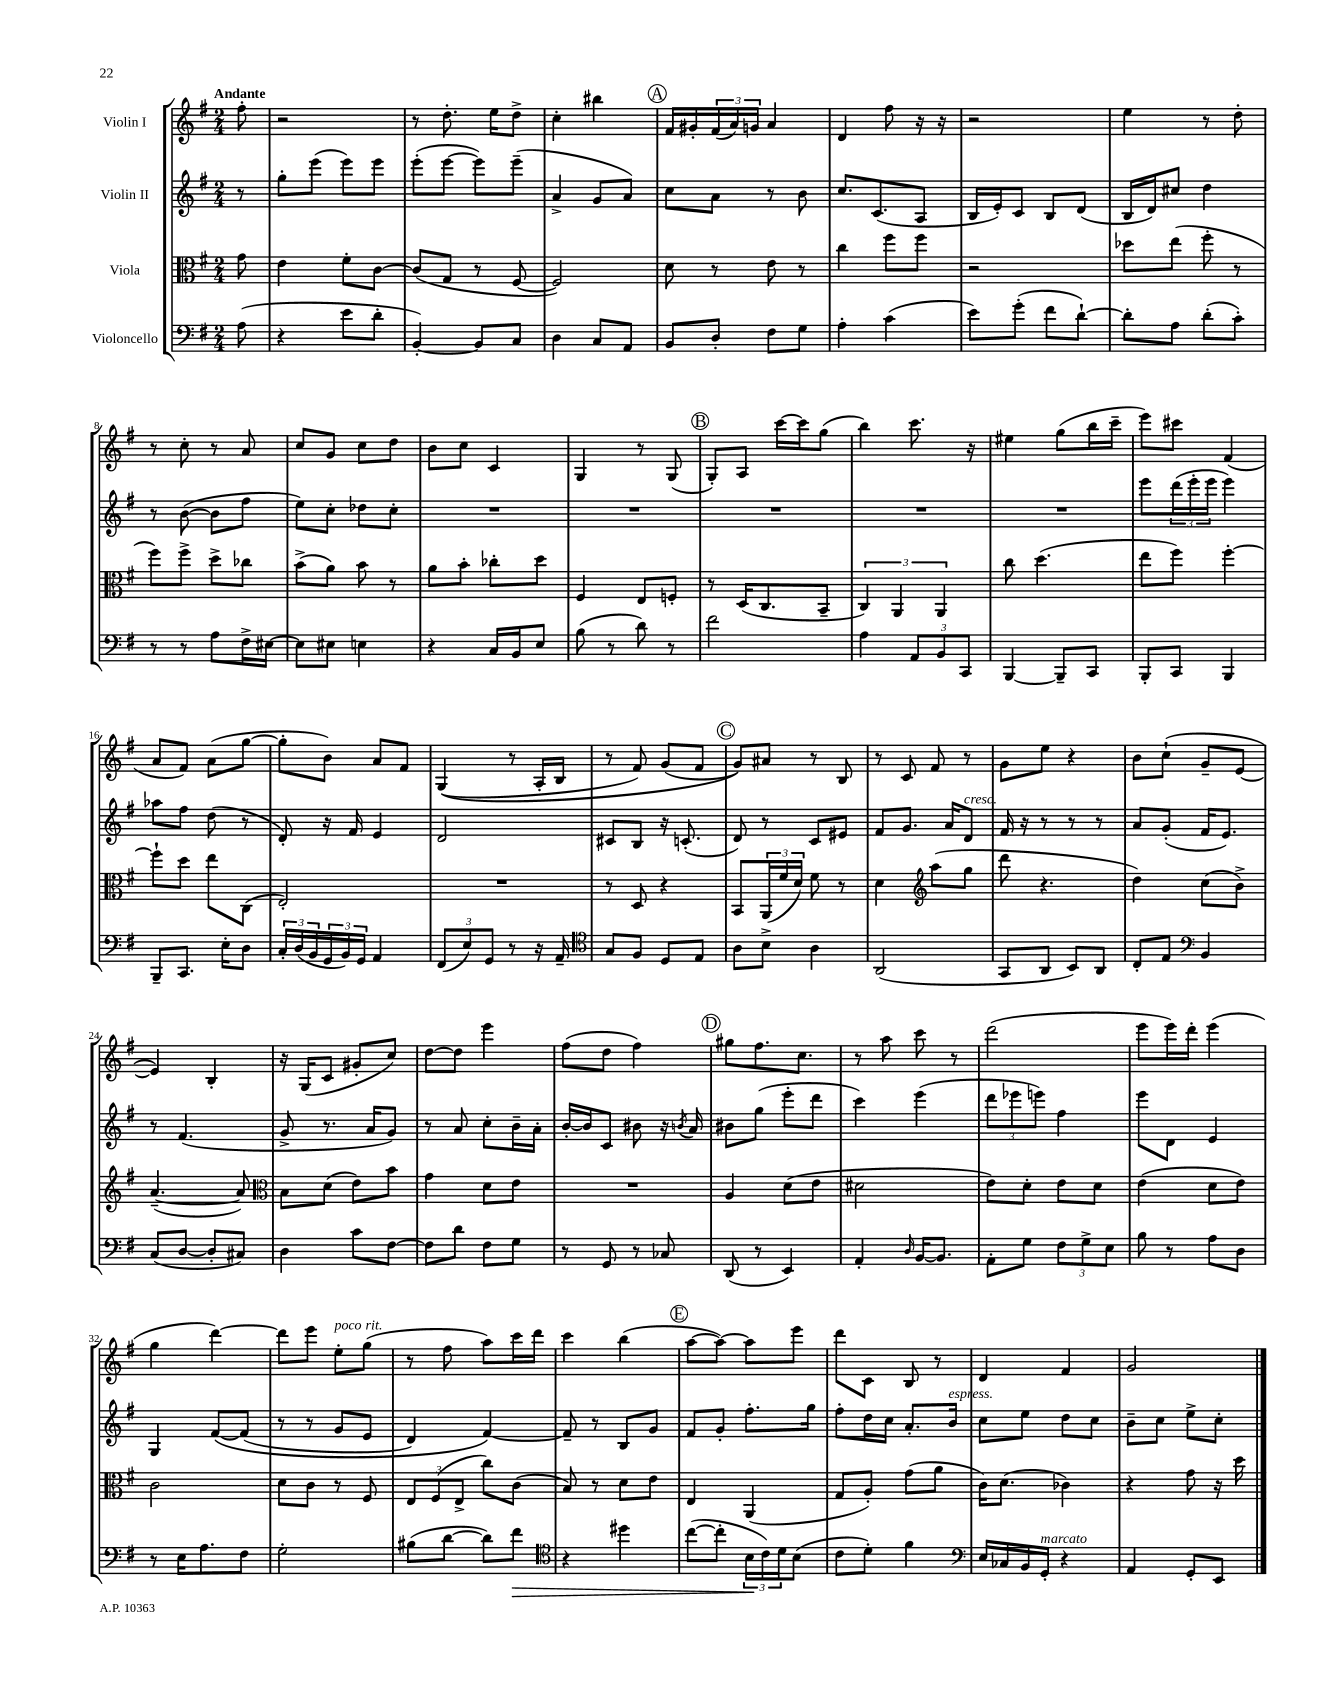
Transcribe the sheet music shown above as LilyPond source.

<<
\new StaffGroup <<
\new Staff = "s0" \with { instrumentName = "Violin I" } {
    \clef treble \key g \major \numericTimeSignature \time 2/4 \partial 8 \tempo "Andante"
    fis''8-. |
    r2 |
    r8 d''8.-. e''16 d''8-> |
    c''4-. bis''4 |
    \mark \markup { \circle "A" } fis'16 gis'16-. \tuplet 3/2 { fis'16( a'16) g'16 } a'4 |
    d'4 fis''8 r16 r16 |
    r2 |
    e''4 r8 d''8-. |
    r8 c''8-. r8 a'8 |
    c''8 g'8 c''8 d''8 |
    b'8 c''8 c'4 |
    g4 r8 g8( |
    \mark \markup { \circle "B" } g8-.) a8 c'''16~ c'''16 g''8( |
    b''4) c'''8. r16 |
    eis''4 g''8( b''16 c'''16-- |
    e'''8) cis'''8 fis'4( |
    a'8 fis'8) a'8( g''8~ |
    g''8-. b'8) a'8 fis'8 |
    g4(\( r8 a16-. b16 |
    r8 fis'8) g'8( fis'8 |
    \mark \markup { \circle "C" } g'8)\) ais'8 r8 b8 |
    r8 c'8 fis'8 r8 |
    g'8 e''8 r4 |
    b'8 c''8-!( g'8-- e'8~ |
    e'4) b4-. |
    r16 g16( c'8 gis'8-. c''8) |
    d''8~ d''8 e'''4 |
    fis''8( d''8 fis''4) |
    \mark \markup { \circle "D" } gis''8 fis''8. c''8. |
    r8 a''8 c'''8 r8 |
    d'''2( |
    e'''8 e'''16) d'''16-. e'''4( |
    g''4 d'''4~) |
    d'''8 e'''8 e''8-.^\markup { \italic "poco rit." } g''8( |
    r8 fis''8 a''8) c'''16 d'''16 |
    c'''4 b''4( |
    \mark \markup { \circle "E" } a''8~ a''8~) a''8 e'''8 |
    d'''8 c'8 b8 r8 |
    d'4 fis'4 |
    g'2 \bar "|." |
}
\new Staff = "s1" \with { instrumentName = "Violin II" } {
    \clef treble \key g \major \numericTimeSignature \time 2/4 \partial 8
    r8 |
    g''8-. e'''8( e'''8) e'''8 |
    e'''8-.( e'''8~ e'''8) e'''8--( |
    a'4-> g'8 a'8) |
    \mark \markup { \circle "A" } c''8 a'8 r8 b'8 |
    c''8. c'8.( a8 |
    b16 e'16-.) c'8 b8 d'8( |
    b16 d'16) cis''8 d''4 |
    r8 b'8~( b'8 fis''8 |
    e''8) c''8-. des''8 c''8-. |
    R2 |
    R2 |
    \mark \markup { \circle "B" } R2 |
    R2 |
    R2 |
    e'''8 \tuplet 3/2 { d'''16( e'''16-. e'''16 } e'''4) |
    aes''8 fis''8 d''8( r8 |
    d'8-.) r16 fis'16 e'4 |
    d'2 |
    cis'8 b8 r16 c'8.-.( |
    \mark \markup { \circle "C" } d'8) r8 c'8 eis'8 |
    fis'8 g'8. a'16 d'8^\markup { \italic "cresc." } |
    fis'16 r16 r8 r8 r8 |
    a'8 g'8-.( fis'16 e'8.) |
    r8 fis'4.( |
    g'8-> r8. a'16 g'8) |
    r8 a'8 c''8-. b'16-- a'16-. |
    b'16~-. b'16 c'8 bis'8 r16 \acciaccatura { b'8 } a'16 |
    \mark \markup { \circle "D" } bis'8 g''8( e'''8-. d'''8 |
    c'''4) e'''4( |
    \tuplet 3/2 { d'''8 ees'''8 e'''8) } fis''4 |
    e'''8 d'8 e'4 |
    g4 fis'8~\( fis'8( |
    r8 r8 g'8 e'8 |
    d'4) fis'4~\) |
    fis'8-- r8 b8 g'8 |
    \mark \markup { \circle "E" } fis'8 g'8-. fis''8.-. g''16 |
    fis''8-. d''16 c''16 a'8.-. b'16^\markup { \italic "espress." } |
    c''8 e''8 d''8 c''8 |
    b'8-- c''8 e''8-> c''8-. \bar "|." |
}
\new Staff = "s2" \with { instrumentName = "Viola" } {
    \clef alto \key g \major \numericTimeSignature \time 2/4 \partial 8
    g'8 |
    e'4 fis'8-. c'8~ |
    c'8( g8 r8 fis8~ |
    fis2) |
    \mark \markup { \circle "A" } d'8 r8 e'8 r8 |
    c''4 fis''8 fis''8 |
    r2 |
    des''8 e''8( fis''8-. r8 |
    fis''8) fis''8-> d''8-> ces''8 |
    b'8->( a'8) b'8 r8 |
    a'8 b'8-. ces''8-. d''8 |
    fis4 e8 f8-. |
    \mark \markup { \circle "B" } r8 d16( c8. b,8-- |
    \tuplet 3/2 { c4) a,4 a,4 } |
    c''8 d''4.( |
    e''8 fis''8) fis''4~-. |
    fis''8-! d''8 e''8 c8( |
    e2-.) |
    R2 |
    r8 d8 r4 |
    \mark \markup { \circle "C" } b,8 \tuplet 3/2 { a,16( fis'16 d'16) } fis'8 r8 |
    d'4 \clef treble a''8( g''8 |
    d'''8 r4. |
    d''4) c''8( b'8->) |
    a'4.~--( a'8) |
    \clef alto b8 d'8( e'8) b'8 |
    g'4 d'8 e'8 |
    R2 |
    \mark \markup { \circle "D" } a4 d'8( e'8 |
    dis'2 |
    e'8) d'8-. e'8 d'8 |
    e'4( d'8 e'8) |
    c'2 |
    d'8 c'8 r8 fis8 |
    \tuplet 3/2 { e8 fis8( e8-> } c''8) c'8( |
    b8) r8 d'8 e'8 |
    \mark \markup { \circle "E" } e4 a,4( |
    g8 a8-.) g'8( a'8 |
    c'16) d'8.( ces'4) |
    r4 g'8 r16 d''16 \bar "|." |
}
\new Staff = "s3" \with { instrumentName = "Violoncello" } {
    \clef bass \key g \major \numericTimeSignature \time 2/4 \partial 8
    a8( |
    r4 e'8 d'8-. |
    b,4~-.) b,8 c8 |
    d4 c8 a,8 |
    \mark \markup { \circle "A" } b,8 d8-. fis8 g8 |
    a4-. c'4( |
    e'8) g'8-.( fis'8 d'8~-!) |
    d'8-. a8 d'8-.( c'8-.) |
    r8 r8 a8 fis16-> eis16~ |
    eis8 eis8 e4 |
    r4 c16 b,16 e8 |
    b8( r8 d'8) r8 |
    \mark \markup { \circle "B" } fis'2 |
    a4 \tuplet 3/2 { a,8 b,8 c,8 } |
    b,,4~ b,,8-- c,8 |
    b,,8-. c,8 b,,4 |
    b,,8-- c,8. e16-. d8 |
    \tuplet 3/2 { c16-. d16( b,16 } \tuplet 3/2 { g,16 b,16) g,16 } a,4 |
    \tuplet 3/2 { fis,8( e8) g,8 } r8 r16 a,16-- |
    \clef tenor g8 fis8 d8 e8 |
    \mark \markup { \circle "C" } a8 b8-> a4 |
    a,2( |
    g,8 a,8 b,8) a,8 |
    c8-. e8 \clef bass b,4 |
    c8( d8~ d8-. cis8) |
    d4 c'8 fis8~ |
    fis8 d'8 fis8 g8 |
    r8 g,8 r8 ces8 |
    \mark \markup { \circle "D" } d,8( r8 e,4) |
    a,4-. \grace { d16 } b,16~ b,8. |
    a,8-. g8 \tuplet 3/2 { fis8 g8-> e8 } |
    b8 r8 a8 d8 |
    r8 e16 a8. fis8 |
    g2-. |
    bis8( d'8~ d'8) fis'8\> |
    \clef tenor r4 dis''4 |
    \mark \markup { \circle "E" } c''8~( c''8-. \tuplet 3/2 { b16\! c'16) d'16 } b8( |
    c'8 d'8-.) fis'4 |
    \clef bass e16 ces16 b,16 g,16-.^\markup { \italic "marcato" } r4 |
    a,4 g,8-. e,8 \bar "|." |
}
>>
>>
